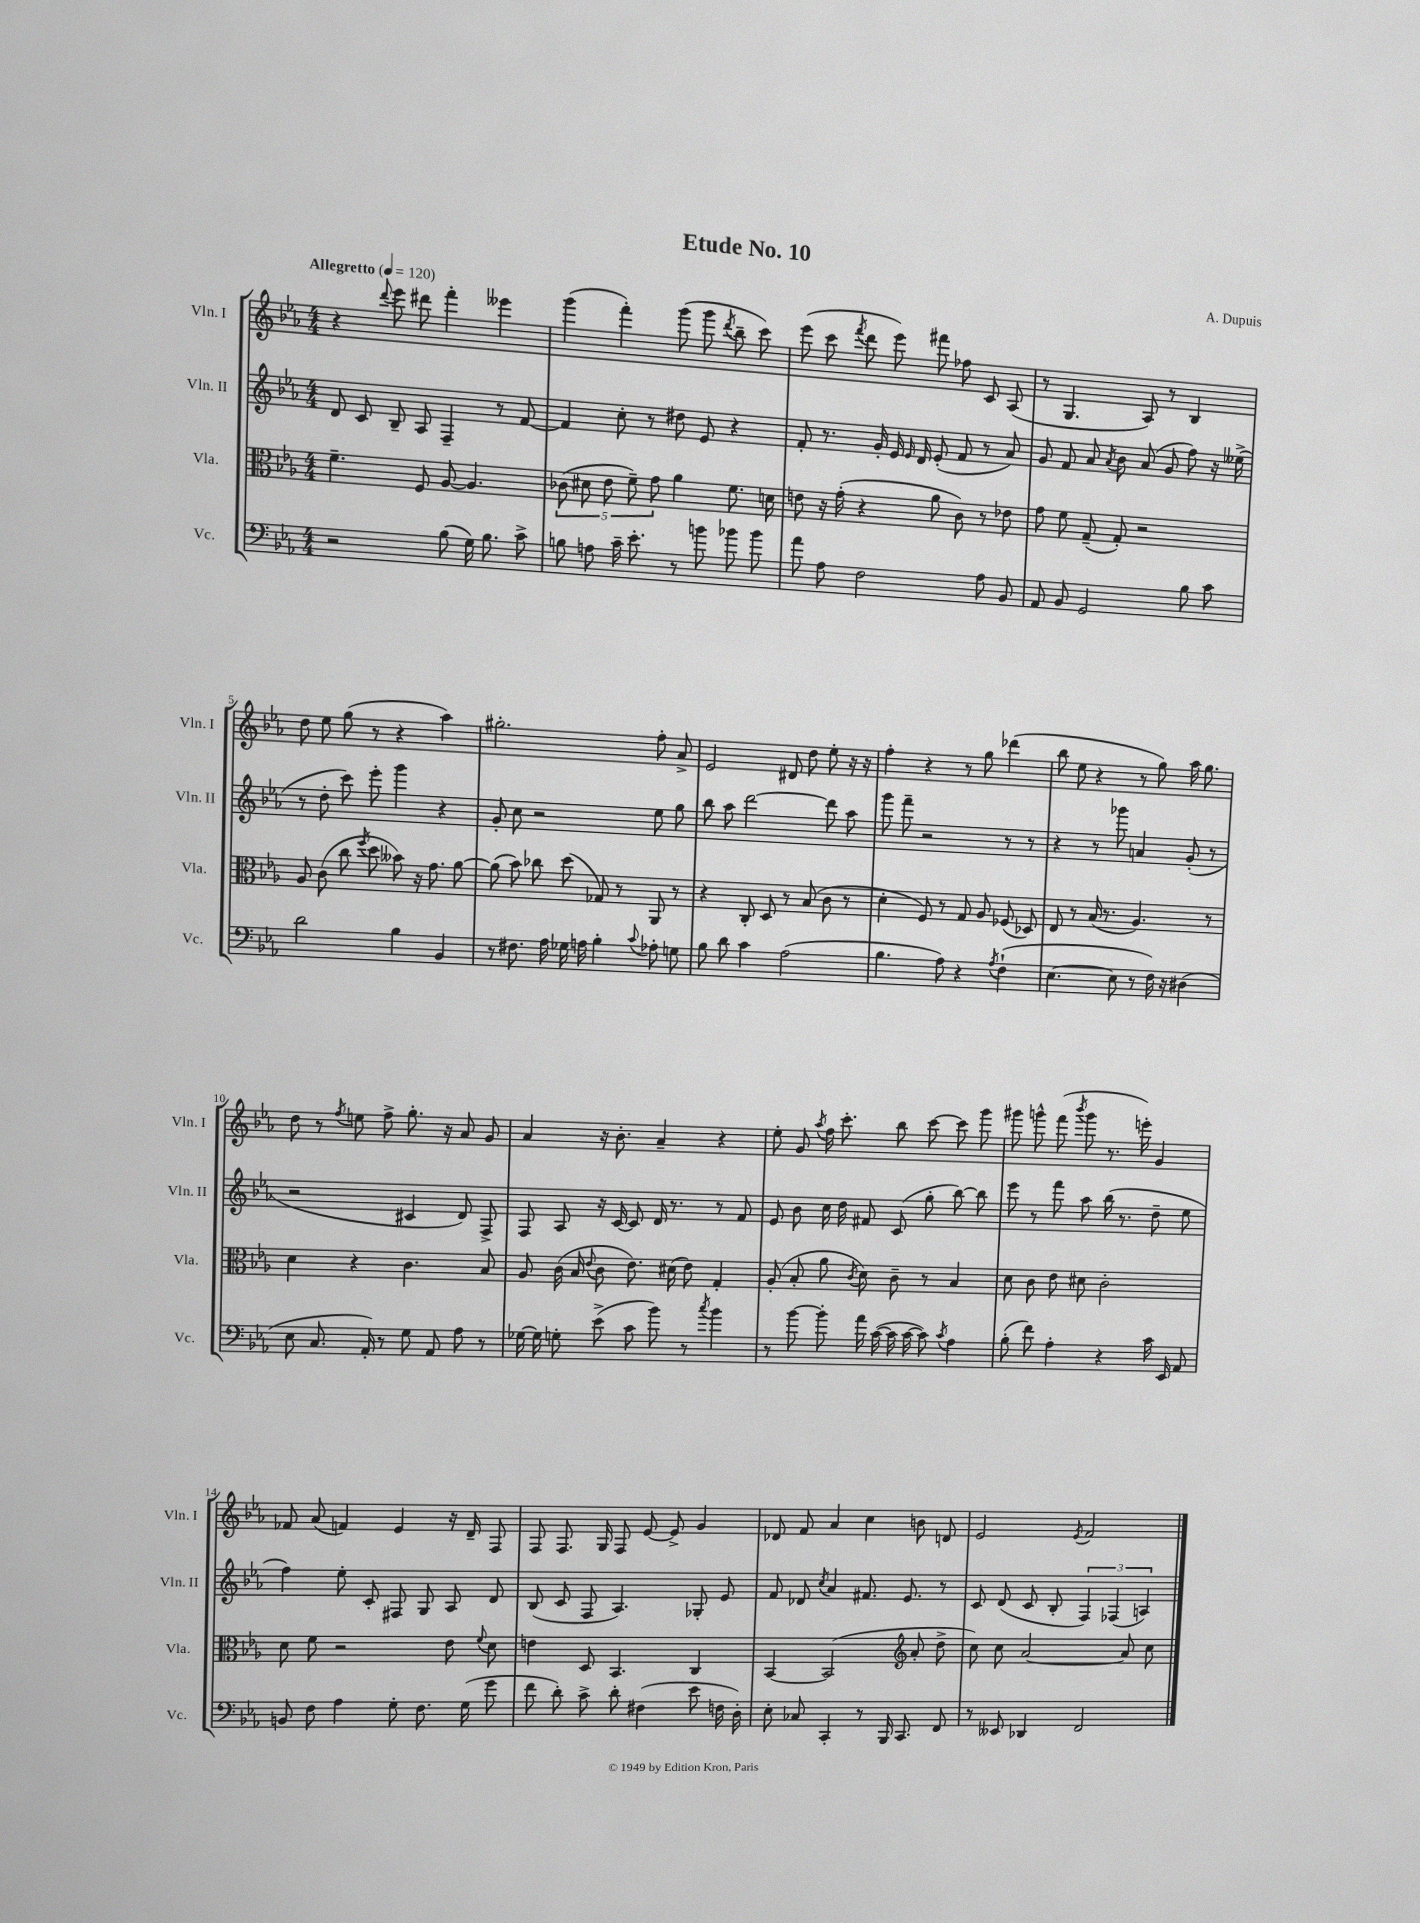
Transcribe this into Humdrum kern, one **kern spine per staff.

**kern	**kern	**kern	**kern
*part4	*part3	*part2	*part1
*staff4	*staff3	*staff2	*staff1
*I"Vc.	*I"Vla.	*I"Vln. II	*I"Vln. I
*I'Vc.	*I'Vla.	*I'Vln. II	*I'Vln. I
*clefF4	*clefC3	*clefG2	*clefG2
*k[b-e-a-]	*k[b-e-a-]	*k[b-e-a-]	*k[b-e-a-]
*M4/4	*M4/4	*M4/4	*M4/4
*MM120	*MM120	*MM120	*MM120
=1	=1	=1	=1
!	!	!	!LO:TX:a:B:t=Allegretto
2r	4.f~\	8d/	4r
.	.	8c/	.
.	.	.	8qqddd/
.	.	8B-~/	8eee-\
.	8F/	8A-/	8ddd#X\
(8B-\	[8A-/	4F~/	4fff'\
16G\)	4.A-/]	.	.
8.B-\	.	.	.
.	.	8r	4eee--X\
8c^\	.	[8f/	.
=2	=2	=2	=2
8Bn\	(10c-X\	4f/]	(4ggg\
.	10d#X\	.	.
8An\	.	.	.
.	10e-\	.	.
16c~\	.	8cc'\	4fff'\)
.	10f~\)	.	.
8.e-'\	.	.	.
.	.	8r	.
.	10g\	.	.
8r	4a-\	8dd#X\	(8ggg\
8bn\	.	8e-/	8ggg\
.	.	.	8qddd/
8b-X\	8.f\	4r	8bb-~\
8b-\	.	.	8ccc\)
.	16dn\	.	.
=3	=3	=3	=3
8a-\	8en\	8f'/	(8eee-\
8A-\	16r	8.r	8ccc\
.	(16g'\	.	.
.	.	.	8qfff/
2F\	4r	.	8ddd\
.	.	16g'/	.
.	.	16e-/	8eee-\)
.	.	16qqe-/	.
.	.	16d/	.
.	8a-\	(8e-'/	8fff#X\
.	8c\)	8f/	8ff-X\
8A-\	8r	8r	8c/
8BB-/	8e-X\	8a-/)	(8A-/
=4	=4	=4	=4
8AA-/	8g\	8g/	8r
8BB-/	8f\	8f/	4.G/
2GG/	(8G~/	8a-/	.
.	.	8qa-/	.
.	8G'/)	8b-\	.
.	2r	(8a-/	8A-/)
.	.	8g/	8r
8B-\	.	8ff\)	4B-/
8c\	.	16r	.
.	.	(16ee--X^\	.
!!LO:LB:g=z
=5	=5	=5	=5
2d\	8A-/	8r	8dd\
.	(8c\	8dd'\	8ee-\
.	8cc\	8ccc\)	(8gg\
.	8qff/	.	.
.	8dd\	8eee-'\	8r
4B-\	8b--X\)	4ggg\	4r
.	16r	.	.
.	8.g\	.	.
4BB-/	.	4r	4aa-\)
.	[8a-\	.	.
=6	=6	=6	=6
8r	(8a-\]	8g'/	2.gg#X'\
8.F#X\	8b-\)	8cc\	.
.	8cc-X\	2r	.
16A-\	.	.	.
16G-X\	(8dd\	.	.
16An\	.	.	.
4B-'\	8G-X/)	.	.
.	8r	.	.
8qqc/	.	.	.
8A-X'\	8AA-/	8ee-\	8ff'\
8Gn\	8r	8gg\	8a-^/
=7	=7	=7	=7
8B-\	4r	8bb-\	2e-/
8d\	.	8aa-\	.
4c\	8C'/	[2ddd\	.
.	8D/	.	.
(2A-\	8r	.	8d#X/
.	(8B-/	.	8dd\
.	8c\	8ddd\]	8ee-'\
.	8r	8aa-\	16r
.	.	.	16r
=8	=8	=8	=8
4.B-\	4d'\	8ggg\	4ff'\
.	.	8fff~\	.
.	8F/)	2r	4r
8A-\)	8r	.	.
4r	8G/	.	8r
.	8A-/	.	8gg\
8qA-/	.	.	.
(4F`\	(8F-X/	8r	(4ddd-X\
.	8D-X/)	8r	.
=9	=9	=9	=9
[4.E-\	8E-/	4r	8bb-\
.	8r	.	8ee-\
.	(16B-/	8r	4r
.	8.r	.	.
8E-\]	.	8ggg-X\	.
8r	4.A-/)	4an/	8r
16F\)	.	.	8gg\)
16r	.	.	.
(4D#X\	.	(8g'/	16aa-\
.	.	.	8.gg\
.	8r	8r	.
!!LO:LB:g=z
=10	=10	=10	=10
8E-\	4d\	2r	8dd\
8.C/	.	.	8r
.	.	.	8qff/
.	4r	.	8een\
16AA-'/)	.	.	.
8r	.	.	8ff^\
8G\	4.c\	4c#X/	8.gg'\
8AA-/	.	.	.
.	.	.	16r
8A-\	.	8d/)	8a-/
8r	8B-/	8F^/	8g/
=11	=11	=11	=11
[16G-X\	8A-/	8F/	4a-/
16G-\]	.	.	.
8Gn'\	(16c\	8A-/	.
.	16B-/	.	.
.	8qqe-/	.	.
(8e-^\	8c\	16r	16r
.	.	[16c/	8.b-'\
8c\	8.e-\)	8c/]	.
8b-\)	.	16d/	4a-~/
.	(16d#X\	8.r	.
8r	8e-\)	.	.
8qcc/	.	.	.
4b-\	4G'/	8r	4r
.	.	8f/	.
=12	=12	=12	=12
8r	(8A-'/	8e-/	8ee-'\
[8b-\	8B-'/	8b-\	8g/
.	.	.	8qaa-/
8b-'\]	8a-\	16cc\	16ff\
.	.	16dd\	8.ccc'\
.	8qc/	.	.
16a-\	8d\)	8f#X/	.
([16c\	.	.	.
16c\]	8c~\	(8c/	8bb-\
[16c\	.	.	.
8c\])	8r	8gg'\	[8ccc\
8qc/	.	.	.
4A-\	4B-/	[8bb-\)	8ccc\]
.	.	8bb-\]	8ggg\
=13	=13	=13	=13
(8B-'\	8d\	8eee-\	8ggg#X\
8f\)	8c\	8r	8gggn^^\
4A-'\	8e-\	8fff\	(8fff\
.	.	.	8qbbb-/
.	8d#X\	8aa-\	8ggg\
4r	2c'\	(16bb-\	8.r
.	.	8.r	.
.	.	.	16eeen'\)
16c\	.	8dd~\	4g/
16EE-/	.	.	.
8AA-/	.	8ee-\	.
!!LO:LB:g=z
=14	=14	=14	=14
8BBn/	8d\	4ff\)	8f-X/
8F\	8f\	.	(8a-/
4A-\	2r	8ee-'\	4fn/)
.	.	8c'/	.
8G'\	.	8F#X/	4e-/
8.F\	.	8G/	.
.	8e-\	8A-/	16r
(16G\	.	.	16d~/
.	8qqf/	.	.
8g\	8d\	8d/	8F/
=15	=15	=15	=15
8f\	4en\	(8B-/	8F/
8d'\)	.	8c/	8.F/
8c^\	8D/	8F/	.
.	.	.	16G/
8d'\	4.BB-/	4.A-/)	8F/
(4F#X\	.	.	[8e-/
.	.	.	8e-^/]
8e-\	4C/	8G-X'/	4g/
16Fn\	.	8e-/	.
16D'\)	.	.	.
=16	=16	=16	=16
8E-'\	[4BB-/	8f/	8d-X/
8C-X/	.	8d-X/	8f/
.	.	8qcc/	.
4CC'/	(2BB-/]	4a-/	4a-/
8r	.	8.f#X/	4cc\
16BBB-/	.	.	.
8.CC/	.	8.e-/	.
*	*clefG2	*	*
.	8a-'/	.	8bn\
8FF/	8dd^\	8r	8dn/
=17	=17	=17	=17
8r	8cc\)	8c/	2e-/
8EE--X/	8cc\	(8d/	.
4DD-X/	[2a-/	8c/	.
.	.	8B-'/	.
.	.	.	8qe-/
2FF/	.	6F/)	2f/
.	.	(6F-X/	.
.	8a-/]	.	.
.	.	6An/)	.
.	8cc\	.	.
==	==	==	==
*-	*-	*-	*-
